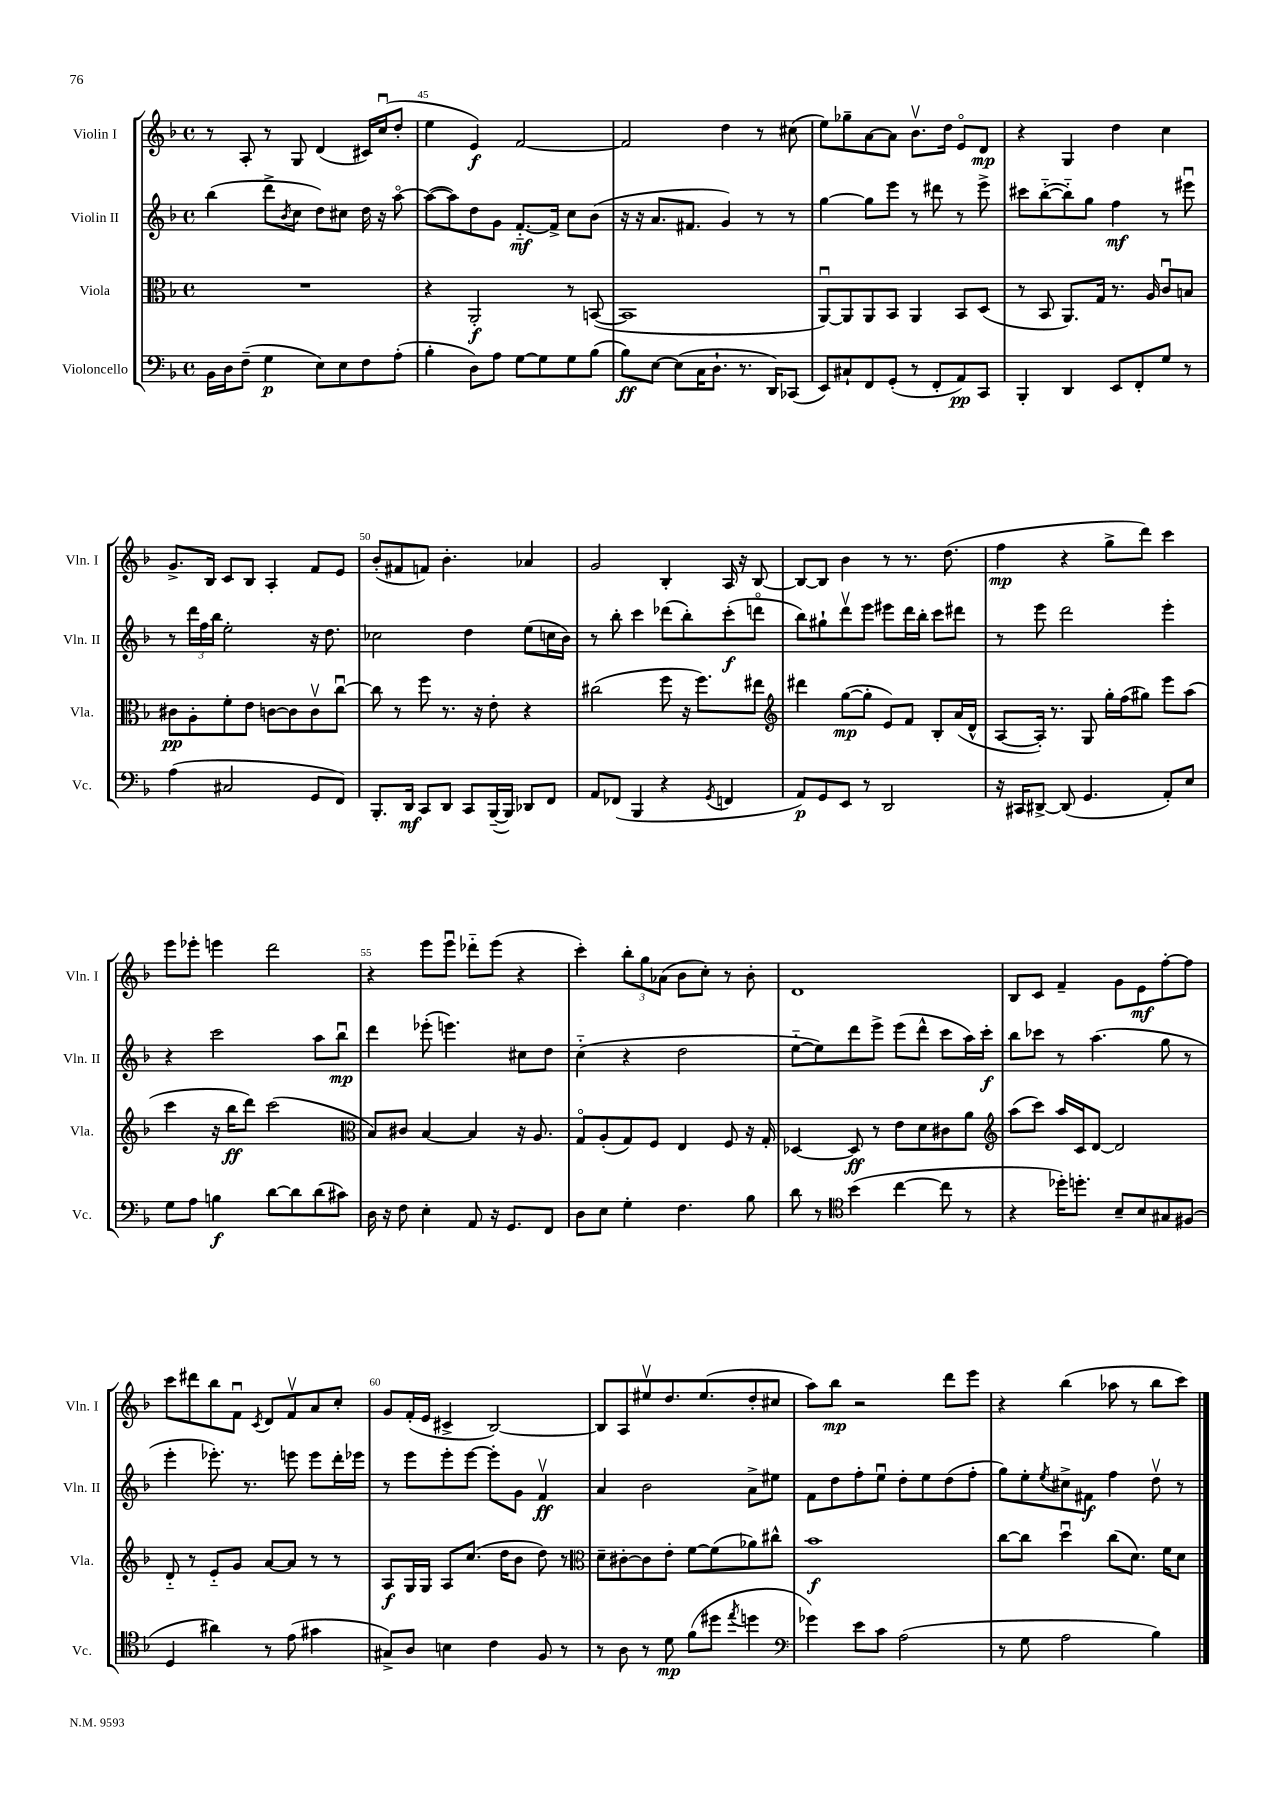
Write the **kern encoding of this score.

**kern	**dynam	**kern	**dynam	**kern	**dynam	**kern	**dynam
*part4	*part4	*part3	*part3	*part2	*part2	*part1	*part1
*staff4	*staff4	*staff3	*staff3	*staff2	*staff2	*staff1	*staff1
*I"Violoncello	*	*I"Viola	*	*I"Violin II	*	*I"Violin I	*
*I'Vc.	*	*I'Vla.	*	*I'Vln. II	*	*I'Vln. I	*
*clefF4	*	*clefC3	*	*clefG2	*	*clefG2	*
*k[b-]	*	*k[b-]	*	*k[b-]	*	*k[b-]	*
*M4/4	*	*M4/4	*	*M4/4	*	*M4/4	*
*met(c)	*	*met(c)	*	*met(c)	*	*met(c)	*
=44	=44	=44	=44	=44	=44	=44	=44
16BB-\LL	.	1r	.	(4bb-\	.	8r	.
16D\J	.	.	.	.	.	.	.
(8F~\J	.	.	.	.	.	8A'/	.
4G\	p	.	.	8ddd^\L	.	8r	.
.	.	.	.	8qb-/	.	.	.
.	.	.	.	8cc\J	.	8G/	.
8E\L)	.	.	.	8dd\L)	.	(4d/	.
8E\	.	.	.	8cc#X\J	.	.	.
8F\	.	.	.	16dd\	.	16c#X/LL)	.
.	.	.	.	16r	.	(16ccu/J	.
(8A'\J	.	.	.	[8aa\	.	8dd'/J	.
=45	=45	=45	=45	=45	=45	=45	=45
4B-'\	.	4r	.	(8aa\L_	.	4ee\	.
.	.	.	.	8aa\])	.	.	.
8D\L)	.	2AA'/	f	8dd\	.	4e/)	f
8A\J	.	.	.	8g\J	.	.	.
[8G\L	.	.	.	[8.f/L	mf	[2f/	.
8G\]	.	.	.	.	.	.	.
.	.	.	.	16f^/Jk]	.	.	.
8G\	.	8r	.	8cc\L	.	.	.
(8B-\J	.	([8BBn/	.	(8b-\J	.	.	.
=46	=46	=46	=46	=46	=46	=46	=46
8B-\L)	ff	1BB]	.	16r	.	2f/]	.
.	.	.	.	16r	.	.	.
[8E\J	.	.	.	8.a/L	.	.	.
(8E\L]	.	.	.	.	.	.	.
.	.	.	.	8.f#X/J	.	.	.
16C\K	.	.	.	.	.	.	.
8.D`\J	.	.	.	.	.	.	.
.	.	.	.	4g/)	.	4dd\	.
8.r	.	.	.	.	.	.	.
.	.	.	.	8r	.	8r	.
16DD/KL)	.	.	.	.	.	.	.
(8CC-X/J	.	.	.	8r	.	(8cc#X\	.
=47	=47	=47	=47	=47	=47	=47	=47
8EE/L)	.	[8AAu/L)	.	[4gg\	.	8ee\L)	.
8C#X`/	.	8AA/]	.	.	.	8gg-X~\	.
8FF/	.	8AA/	.	8gg\L]	.	[8a\	.
(8GG'/J	.	8BB-/J	.	8eee\J	.	8a\J]	.
8r	.	4AA/	.	8r	.	8.b-v\L	.
8FF'/L	.	.	.	8ddd#X\	.	.	.
.	.	.	.	.	.	16dd\Jk	.
8AA/)	pp	8BB-/L	.	8r	.	8e/L	.
8CC/J	.	(8D/J	.	8eee^\	.	8d/J	mp
=48	=48	=48	=48	=48	=48	=48	=48
4BBB-'/	.	8r	.	8ccc#X\L	.	4r	.
.	.	8BB-/	.	([8bb-\	.	.	.
4DD/	.	8.AA/L)	.	8bb-\])	.	4G/	.
.	.	.	.	8gg\J	.	.	.
.	.	16G/Jk	.	.	.	.	.
8EE/L	.	8.r	.	4ff\	mf	4dd\	.
8FF'/	.	.	.	.	.	.	.
.	.	16A/	.	.	.	.	.
8G/J	.	8cu/L	.	8r	.	4cc\	.
8r	.	8Bn/J	.	8eee#Xu\	.	.	.
!!LO:LB:g=z
=49	=49	=49	=49	=49	=49	=49	=49
(4A\	.	8c#X\L	pp	8r	.	8.g^/L	.
.	.	8A'\	.	24ddd\LL	.	.	.
.	.	.	.	24ff\	.	.	.
.	.	.	.	.	.	16B-/Jk	.
.	.	.	.	24bb-\JJ	.	.	.
2C#X/	.	8f'\	.	2ee'\	.	8c/L	.
.	.	8e\J	.	.	.	8B-/J	.
.	.	[8cn\L	.	.	.	4A'/	.
.	.	8c\]	.	.	.	.	.
8GG/L	.	8cv\	.	16r	.	8f/L	.
.	.	.	.	8.dd\	.	.	.
8FF/J)	.	[8ccu\J	.	.	.	8e/J	.
=50	=50	=50	=50	=50	=50	=50	=50
8.BBB-'/L	.	8cc\]	.	2cc-X\	.	(8b-'/L	.
.	.	8r	.	.	.	8f#X/	.
16DD/Jk	mf	.	.	.	.	.	.
8CC/L	.	8ff\	.	.	.	8fn/J)	.
8DD/J	.	8.r	.	.	.	4.b-'\	.
8CC/L	.	.	.	4dd\	.	.	.
.	.	16r	.	.	.	.	.
([16BBB-~/L	.	8e'\	.	.	.	.	.
16BBB-/JJ])	.	.	.	.	.	.	.
8DD-X/L	.	4r	.	(8ee\L	.	4a-X/	.
8FF/J	.	.	.	16ccn\L	.	.	.
.	.	.	.	16b-\JJ)	.	.	.
=51	=51	=51	=51	=51	=51	=51	=51
8AA/L	.	(2cc#X\	.	8r	.	2g/	.
(8FF-X/J	.	.	.	8bb-'\	.	.	.
4BBB-/	.	.	.	4ccc\	.	.	.
4r	.	8ff\	.	(8ddd-X\L	.	4B-'/	.
.	.	16r	.	8bb-'\)	.	.	.
.	.	8.ff\L)	.	.	.	.	.
8qGG/	.	.	.	.	.	.	.
4FFn/	.	.	.	(8ccc'\	f	16A/	.
.	.	.	.	.	.	16r	.
.	.	8ee#X\J	.	8dddn\J	.	[8B-/	.
=52	=52	=52	=52	=52	=52	=52	=52
*	*	*clefG2	*	*	*	*	*
8AA/L)	p	4ddd#X\	.	8bb-\L)	.	8B-/L_	.
8GG/	.	.	.	8gg#X`\	.	8B-/J]	.
8EE/J	.	([8gg\L	mp	8dddv\	.	4b-\	.
8r	.	8gg'\J]	.	8eee\J	.	.	.
2DD/	.	8e/L)	.	8eee#X\L	.	8r	.
.	.	8f/J	.	16ddd\L	.	8.r	.
.	.	.	.	16bb-'\JJ	.	.	.
.	.	8B-'/L	.	8ccc\L	.	.	.
.	.	.	.	.	.	(8.dd\	.
.	.	(16a/L	.	8ddd#X\J	.	.	.
.	.	16d^^/JJ	.	.	.	.	.
=53	=53	=53	=53	=53	=53	=53	=53
16r	.	[8A/L	.	8r	.	4ff\	mp
16CC#X/KL	.	.	.	.	.	.	.
[8DD#X^/J	.	16A'/Jk])	.	8eee\	.	.	.
.	.	8.r	.	.	.	.	.
(8DD#/]	.	.	.	2ddd\	.	4r	.
4.GG/	.	8G/	.	.	.	.	.
.	.	16gg'\LL	.	.	.	8gg^\L	.
.	.	(16ff\J	.	.	.	.	.
.	.	8gg#X\J)	.	.	.	8ddd\J)	.
8AA'/L)	.	8eee\L	.	4eee'\	.	4ccc\	.
8E/J	.	(8aa\J	.	.	.	.	.
!!LO:LB:g=z
=54	=54	=54	=54	=54	=54	=54	=54
8G\L	.	4ccc\	.	4r	.	8eee\L	.
8A\J	.	.	.	.	.	8eee-X'\J	.
4Bn\	f	16r	.	2ccc\	.	4eeen\	.
.	.	16bb-\KL	ff	.	.	.	.
.	.	8ddd\J)	.	.	.	.	.
[8d\L	.	(2ccc\	.	.	.	2ddd\	.
8d\]	.	.	.	.	.	.	.
(8d\	.	.	.	8aa\L	.	.	.
8c#X\J)	.	.	.	8bb-u\J	mp	.	.
=55	=55	=55	=55	=55	=55	=55	=55
*	*	*clefC3	*	*	*	*	*
16D\	.	8B-/L)	.	4ddd\	.	4r	.
16r	.	.	.	.	.	.	.
8F\	.	8c#X/J	.	.	.	.	.
4E'\	.	[4B-/	.	(8eee-X'\	.	8eee\L	.
.	.	.	.	4.eeen\)	.	8eeeu\J	.
8AA/	.	4B-/]	.	.	.	8ddd-X\L	.
16r	.	.	.	.	.	(8eee\J	.
8.GG/L	.	.	.	.	.	.	.
.	.	16r	.	8cc#X\L	.	4r	.
.	.	8.A/	.	.	.	.	.
8FF/J	.	.	.	8dd\J	.	.	.
=56	=56	=56	=56	=56	=56	=56	=56
8D\L	.	8G/L	.	(4cc\	.	4ccc'\)	.
8E\J	.	(8A'/	.	.	.	.	.
4G'\	.	8G/)	.	4r	.	12bb-'\L	.
.	.	.	.	.	.	12gg\	.
.	.	8F/J	.	.	.	.	.
.	.	.	.	.	.	(12a-X\J	.
4.F\	.	4E/	.	2dd\	.	8b-\L	.
.	.	.	.	.	.	8cc'\J)	.
.	.	8F/	.	.	.	8r	.
8B-\	.	16r	.	.	.	8b-'\	.
.	.	16G'/	.	.	.	.	.
=57	=57	=57	=57	=57	=57	=57	=57
8d\	.	[4D-X/	.	[8ee\L	.	1d	.
8r	.	.	.	8ee\])	.	.	.
*clefC4	*	*	*	*	*	*	*
(4b-\	.	8D-/]	ff	8ddd\	.	.	.
.	.	8r	.	8eee^\J	.	.	.
[4cc\	.	8e\L	.	(8eee\L	.	.	.
.	.	8d\	.	8ddd^^\J	.	.	.
8cc\]	.	8c#X\	.	8ccc\L	.	.	.
8r	.	8a\J	.	16aa\L)	.	.	.
.	.	.	.	16ccc'\JJ	f	.	.
=58	=58	=58	=58	=58	=58	=58	=58
*	*	*clefG2	*	*	*	*	*
4r	.	(8aa\L	.	8bb-\L	.	8B-/L	.
.	.	8ccc\J)	.	8ccc-X\J	.	8c/J	.
16dd-X'\KL)	.	16aa/LL	.	8r	.	4f~/	.
8.ddn'\J	.	16c/J	.	.	.	.	.
.	.	[8d/J	.	(4.aa\	.	.	.
8B-~/L	.	2d/]	.	.	.	8g\L	.
8B-/	.	.	.	.	.	8e\	mf
8G#X/	.	.	.	8gg\	.	[8ff'\	.
(8F#X/J	.	.	.	8r	.	8ff\J]	.
!!LO:LB:g=z
=59	=59	=59	=59	=59	=59	=59	=59
4D/	.	8d/	.	4eee'\	.	8ccc\L	.
.	.	8r	.	.	.	8ddd#X\	.
4a#X\)	.	8e/L	.	8.eee-X'\)	.	8bb-\	.
.	.	8g/J	.	.	.	8fu\J	.
.	.	.	.	8.r	.	.	.
.	.	.	.	.	.	8qc/	.
8r	.	[8a/L	.	.	.	8d/L	.
(8e\	.	8a/J]	.	8eeen\	.	8fv/	.
4g#X\	.	8r	.	8eee\L	.	8a/	.
.	.	8r	.	16ddd'\L	.	8cc'/J	.
.	.	.	.	16eee-X\JJ	.	.	.
=60	=60	=60	=60	=60	=60	=60	=60
8G#X^/L)	.	8A/L	f	8r	.	8g/L	.
8A/J	.	16G/L	.	8eee\L	.	(16f'/L	.
.	.	16G/JJ	.	.	.	16e/JJ	.
4Bn\	.	8A/L	.	8eee'\	.	4c#X^/	.
.	.	(8.cc/J	.	[8eee\J	.	.	.
4c\	.	.	.	8eee'\L]	.	[2B-/)	.
.	.	16dd\KL	.	.	.	.	.
.	.	8b-\J	.	8g\J	.	.	.
8F/	.	8dd\)	.	4fv/	ff	.	.
8r	.	8r	.	.	.	.	.
=61	=61	=61	=61	=61	=61	=61	=61
*	*	*clefC3	*	*	*	*	*
8r	.	8d~\L	.	4a/	.	8B-/L]	.
8A\	.	[8c#X'\	.	.	.	8A/	.
8r	.	8c#\]	.	2b-\	.	8ee#Xv/	.
8d\	mp	8e'\J	.	.	.	8.dd/	.
(8f\L	.	[8f\L	.	.	.	.	.
.	.	.	.	.	.	(8.ee#/	.
8dd#X\J	.	(8f\]	.	.	.	.	.
8qee/	.	.	.	.	.	.	.
4ddn\	.	8a-X\)	.	8a^\L	.	8dd'/	.
.	.	8cc#X^^\J	.	8ee#X\J	.	8cc#X/J	.
=62	=62	=62	=62	=62	=62	=62	=62
*clefF4	*	*	*	*	*	*	*
4g-X\)	.	1b-	f	8f\L	.	8aa\L)	.
.	.	.	.	8dd\	.	8bb-\J	mp
8e\L	.	.	.	8ff'\	.	2r	.
8c\J	.	.	.	8eeu\J	.	.	.
(2A\	.	.	.	8dd'\L	.	.	.
.	.	.	.	8ee\	.	.	.
.	.	.	.	(8dd\	.	8ddd\L	.
.	.	.	.	8ff'\J	.	8eee\J	.
=63	=63	=63	=63	=63	=63	=63	=63
8r	.	[8cc\L	.	8gg\L)	.	4r	.
8G\	.	8cc\J]	.	8ee'\	.	.	.
.	.	.	.	8qee/	.	.	.
2A\	.	4ddu\	.	8cc#X^\	.	(4bb-\	.
.	.	.	.	8f#X\J	f	.	.
.	.	(8cc\L	.	4ff\	.	8aa-X\	.
.	.	8.d\J)	.	.	.	8r	.
4B-\)	.	.	.	8ddv\	.	8bb-\L	.
.	.	16f\KL	.	.	.	.	.
.	.	8d\J	.	8r	.	8ccc\J)	.
==	==	==	==	==	==	==	==
*-	*-	*-	*-	*-	*-	*-	*-
